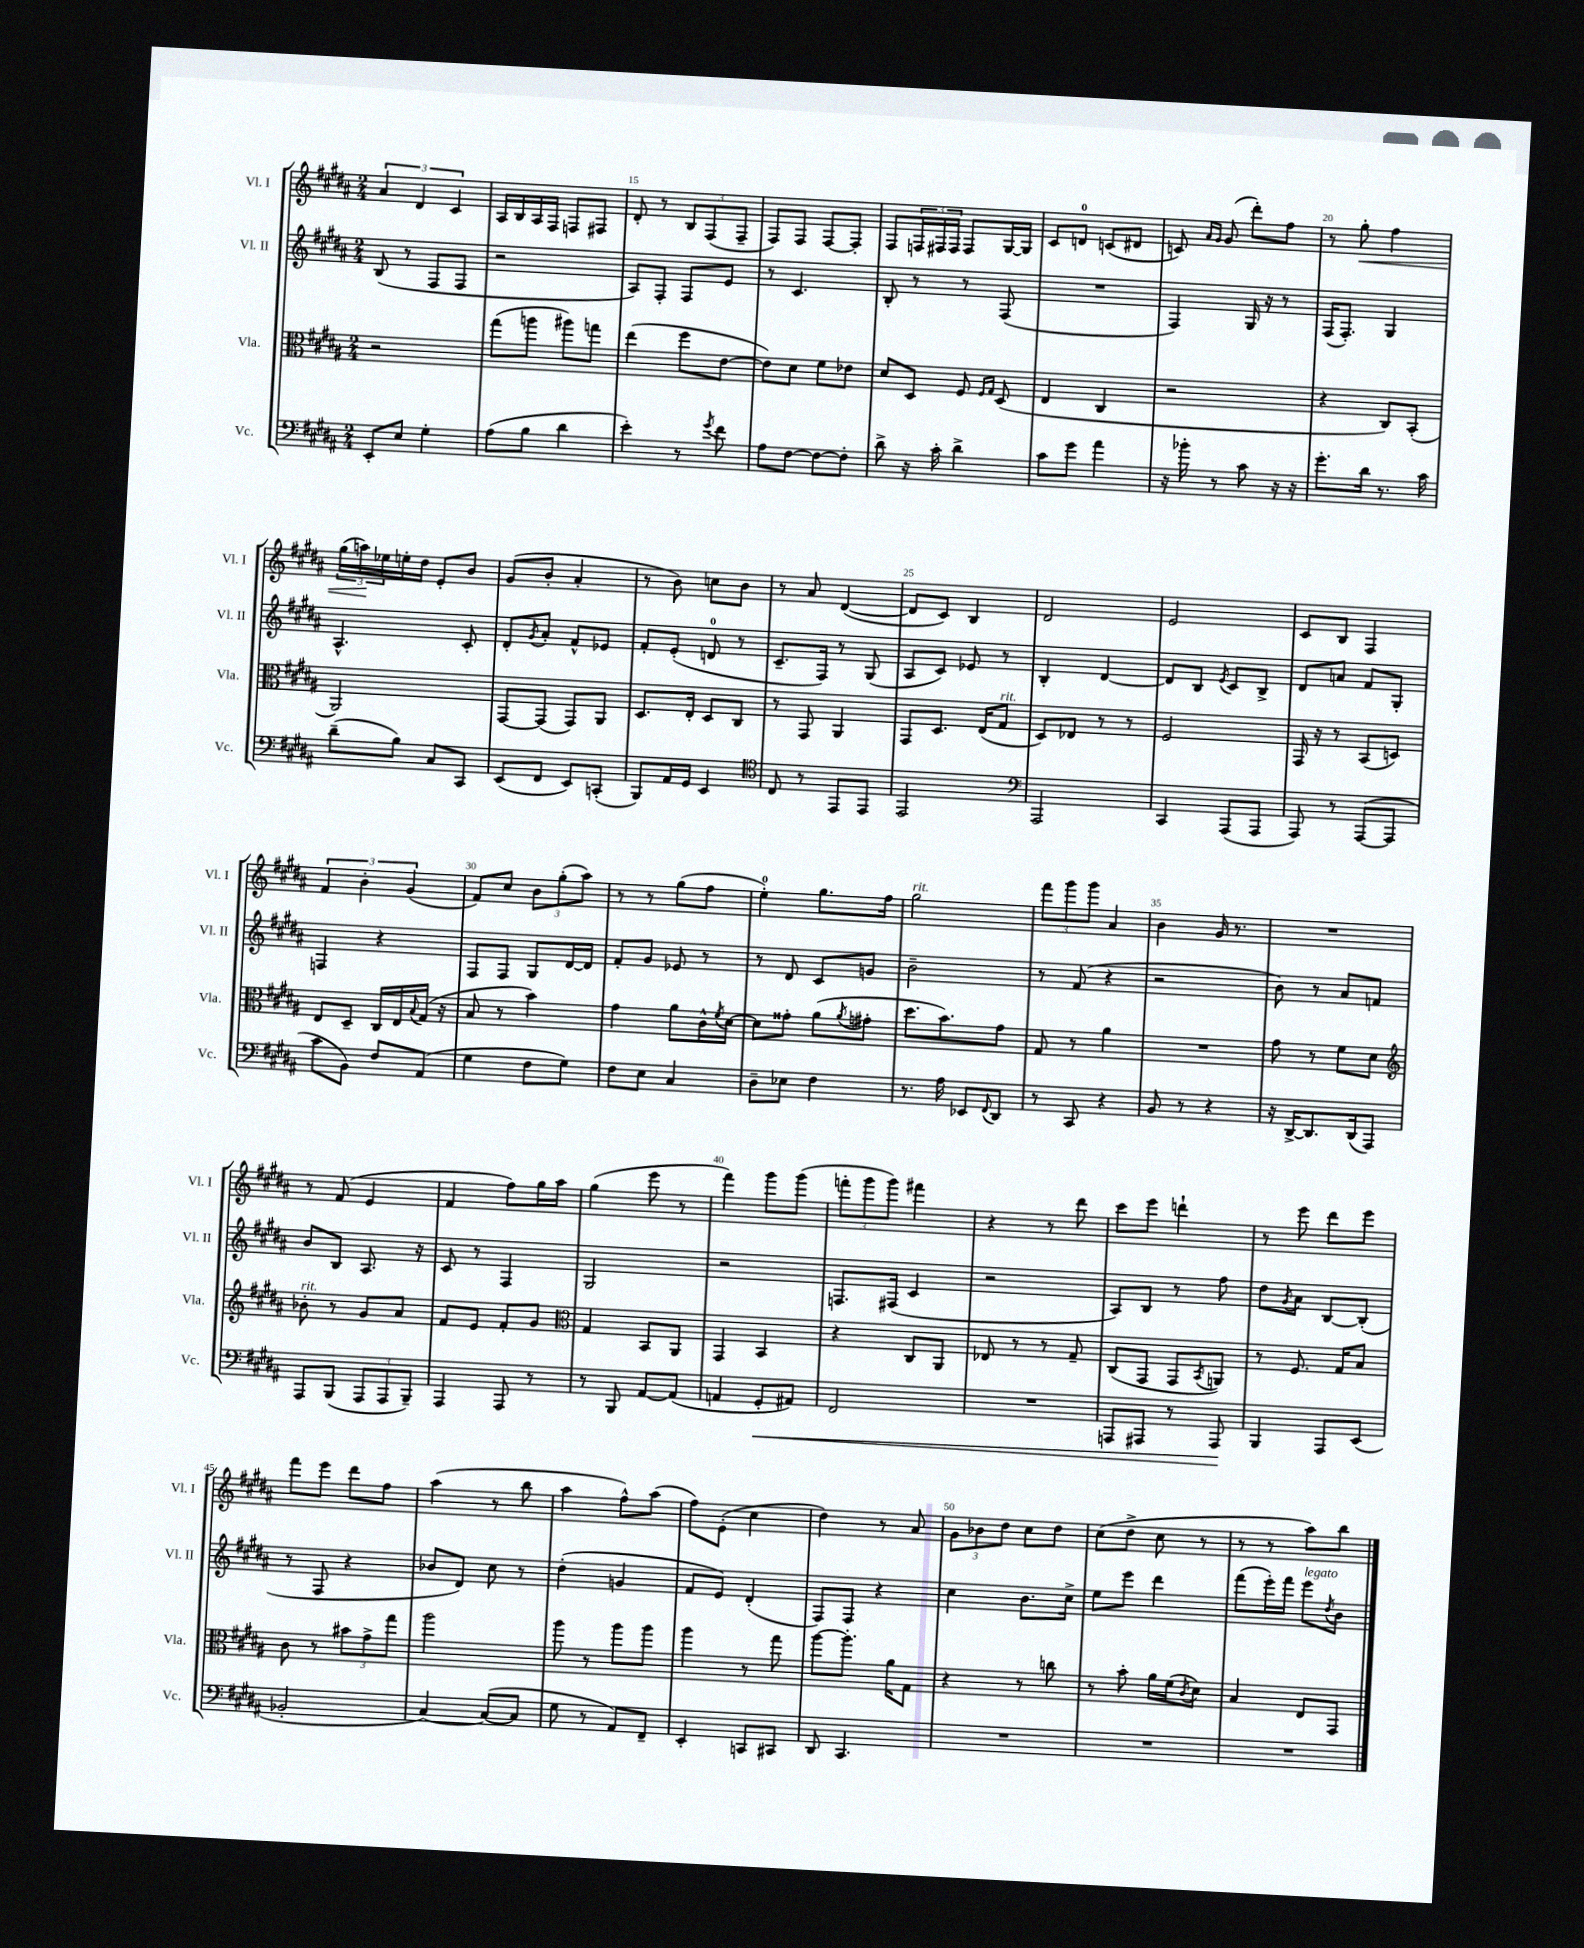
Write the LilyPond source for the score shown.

<<
\new StaffGroup <<
\new Staff = "s0" \with { instrumentName = "Vl. I" shortInstrumentName = "Vl. I" } {
    \clef treble \key b \major \numericTimeSignature \time 2/4
    \tuplet 3/2 { ais'4 dis'4 cis'4 } |
    ais16 b16 ais16 fis16 f8 fis8 |
    dis'8-. r8 \tuplet 3/2 { b8 fis8( fis8-- } |
    fis8) fis8 fis8~ fis8-. |
    fis8 \tuplet 3/2 { f16 fis16 fis16 } fis8 gis16~ gis16 |
    cis'8 d'8-0 c'8( dis'8 |
    c'8) \grace { ais'16 gis'16 } gis'8( dis'''8-.) fis''8 |
    r8 gis''8-.\< fis''4 |
    \tuplet 3/2 { gis''16( a''16\!) ees''16 } e''16-. dis''16 e'8-. b'8 |
    gis'8( b'8-. ais'4-. |
    r8 b'8) c''8 b'8 |
    r8 ais'8 dis'4~( |
    dis'8 cis'8) b4 |
    dis'2 |
    e'2 |
    cis'8 b8 fis4 |
    \tuplet 3/2 { fis'4 b'4-. gis'4( } |
    fis'8) cis''8 \tuplet 3/2 { b'8 gis''8-.( ais''8) } |
    r8 r8 gis''8( fis''8 |
    e''4-0-.) gis''8. fis''16 |
    gis''2^\markup { \italic "rit." } |
    \tuplet 3/2 { fis'''8 gis'''8 gis'''8 } ais'4 |
    b'4 gis'16 r8. |
    R2 |
    r8 fis'8( e'4 |
    fis'4 fis''8) gis''16 ais''16 |
    gis''4( e'''8 r8 |
    fis'''4) gis'''8 gis'''8( |
    \tuplet 3/2 { f'''8-. gis'''8 gis'''8) } fis'''4 |
    r4 r8 dis'''8 |
    cis'''8 e'''8 d'''4-! |
    r8 e'''8 dis'''8 e'''8 |
    fis'''8 e'''8 dis'''8 fis''8 |
    ais''4( r8 b''8 |
    ais''4 fis''8-^) ais''8( |
    fis''8) e'8-.( cis''4 |
    dis''4) r8 ais'8 |
    \tuplet 3/2 { gis'8 bes'8 dis''8 } cis''8 dis''8 |
    cis''8( dis''8-> cis''8 r8 |
    r8 r8 ais''8) b''8 \bar "|." |
}
\new Staff = "s1" \with { instrumentName = "Vl. II" shortInstrumentName = "Vl. II" } {
    \clef treble \key b \major \numericTimeSignature \time 2/4
    b8( r8 fis8 fis8 |
    r2 |
    ais8) fis8-. fis8 e'8 |
    r8 cis'4. |
    b8-. r8 r8 fis8( |
    R2 |
    fis4) gis16 r16 r8 |
    fis16( fis8.-.) gis4 |
    ais4.-^ cis'8-. |
    dis'8-. \acciaccatura { gis'8 } ais'8-. fis'8-^ ees'8 |
    fis'8-. e'8-.( d'8-0 r8 |
    cis'8.-- fis16) r8 gis8( |
    ais8 cis'8) ees'8 r8 |
    b4-. dis'4~ |
    dis'8 b8 \acciaccatura { e'8 } cis'8 b8-> |
    dis'8 a'8 fis'8 gis8-. |
    f4 r4 |
    fis8 fis8 gis8 dis'16~ dis'16 |
    fis'8-. gis'8 ees'8 r8 |
    r8 dis'8 cis'8 g'8 |
    b'2-- |
    r8 fis'8( r4 |
    r2 |
    b'8) r8 ais'8 f'8 |
    b'8 b8 ais8. r16 |
    cis'8 r8 fis4 |
    gis2 |
    r2 |
    f8. fis16( cis'4 |
    r2 |
    ais8) b8 r8 fis''8 |
    dis''8 \acciaccatura { gis'8 } ais'8 b8~ b8-.( |
    r8 fis8 r4 |
    bes'8 dis'8) cis''8 r8 |
    dis''4-.( g'4 |
    fis'8 e'8) dis'4-.( |
    fis8) fis8 r4 |
    cis''4 b'8. cis''16-> |
    e''8 e'''8 dis'''4 |
    fis'''8( e'''16-.) fis'''16 e'''8^\markup { \italic "legato" } \acciaccatura { dis''8 } b'8 \bar "|." |
}
\new Staff = "s2" \with { instrumentName = "Vla." shortInstrumentName = "Vla." } {
    \clef alto \key b \major \numericTimeSignature \time 2/4
    r2 |
    gis''8( a''8 ais''8) g''8 |
    e''4( fis''8 e'8~ |
    e'8) dis'8 fis'8 ees'8 |
    dis'8 dis8 fis8 \grace { fis16 gis16 } dis8( |
    e4 cis4 |
    r2 |
    r4 cis8) b,8-.( |
    ais,2) |
    gis,8~ gis,8( gis,8) ais,8 |
    dis8. e16-. dis8 cis8 |
    r8 gis,8 ais,4 |
    gis,8 dis8. e16( gis8^\markup { \italic "rit." } |
    dis8) ees8 r8 r8 |
    fis2 |
    gis,16 r16 r8 b,8( d8) |
    e8 dis8-- cis16 e16 \appoggiatura { b8 } gis16( r16 |
    b8 r8 b'4) |
    gis'4 ais'8 cis'16-^ \acciaccatura { fis'8 } dis'16~ |
    dis'8 gisis'8-. ais'8( \acciaccatura { ais'8 } gis'8-. |
    dis''8. b'8.) gis'8 |
    gis8 r8 ais'4 |
    R2 |
    gis'8 r8 fis'8 dis'8 |
    \clef treble bes'8-.^\markup { \italic "rit." } r8 gis'8 ais'8 |
    fis'8 e'8 fis'8-. gis'8 |
    \clef alto gis4 b,8 ais,8 |
    gis,4 b,4 |
    r4 cis8 ais,8 |
    ees8 r8 r8 gis8-- |
    cis8( gis,8 gis,8 \acciaccatura { b,8 } a,8) |
    r8 fis8. gis16 b8 |
    cis'8 r8 \tuplet 3/2 { bis'8 gis'8-> gis''8 } |
    ais''2 |
    ais''8 r8 ais''8 ais''8 |
    ais''4 r8 gis''8 |
    ais''8~ ais''8.-. ais'16 gis8 |
    r4 r8 c''8 |
    r8 b'8-. ais'16 fis'16( \acciaccatura { cis'8 } dis'8) |
    b4 e8 gis,8 \bar "|." |
}
\new Staff = "s3" \with { instrumentName = "Vc." shortInstrumentName = "Vc." } {
    \clef bass \key b \major \numericTimeSignature \time 2/4
    e,8-. e8 gis4-. |
    ais8( b8 dis'4 |
    e'4-.) r8 \acciaccatura { gis'8 } fis'8 |
    ais8 fis8~ fis8~ fis8-. |
    dis'8-> r16 cis'16-. dis'4-> |
    cis'8 gis'8 ais'4 |
    r16 bes'16-. r8 cis'8 r16 r16 |
    gis'8.-. dis'16 r8. cis'16 |
    dis'8--( b8) cis8 cis,8 |
    e,8( fis,8 e,8) c,8-.( |
    b,,8) ais,16 gis,16 e,4 |
    \clef tenor cis8 r8 e,8 e,8 |
    e,2 |
    \clef bass ais,,2 |
    cis,4 ais,,8( ais,,8 |
    ais,,8) r8 ais,,8~( ais,,8 |
    cis'8 b,8) fis8 ais,8( |
    gis4 fis8 gis8) |
    fis8 e8 cis4 |
    dis8-- ees8 fis4 |
    r8. ais16 ees,8 \appoggiatura { fis,8 } dis,8 |
    r8 cis,8 r4 |
    b,8 r8 r4 |
    r16 dis,16~-> dis,8. dis,16( ais,,8) |
    ais,,8 b,,8( \tuplet 3/2 { ais,,8 ais,,8 b,,8--) } |
    ais,,4 ais,,8 r8 |
    r8 b,,8 ais,8~ ais,8( |
    a,4 gis,8-.\< ais,8) |
    fis,2 |
    R2 |
    a,,8 ais,,8 r8 ais,,8\! |
    b,,4 ais,,8 e,8( |
    bes,2-. |
    cis4~) cis8~( cis8 |
    gis8 r8 ais,8) fis,8-- |
    e,4-. c,8 cis,8 |
    dis,8 cis,4. |
    R2 |
    R2 |
    R2 \bar "|." |
}
>>
>>
\layout { \context { \Score currentBarNumber = #13 \override BarNumber.break-visibility = ##(#f #t #t) barNumberVisibility = #(every-nth-bar-number-visible 5) } }
